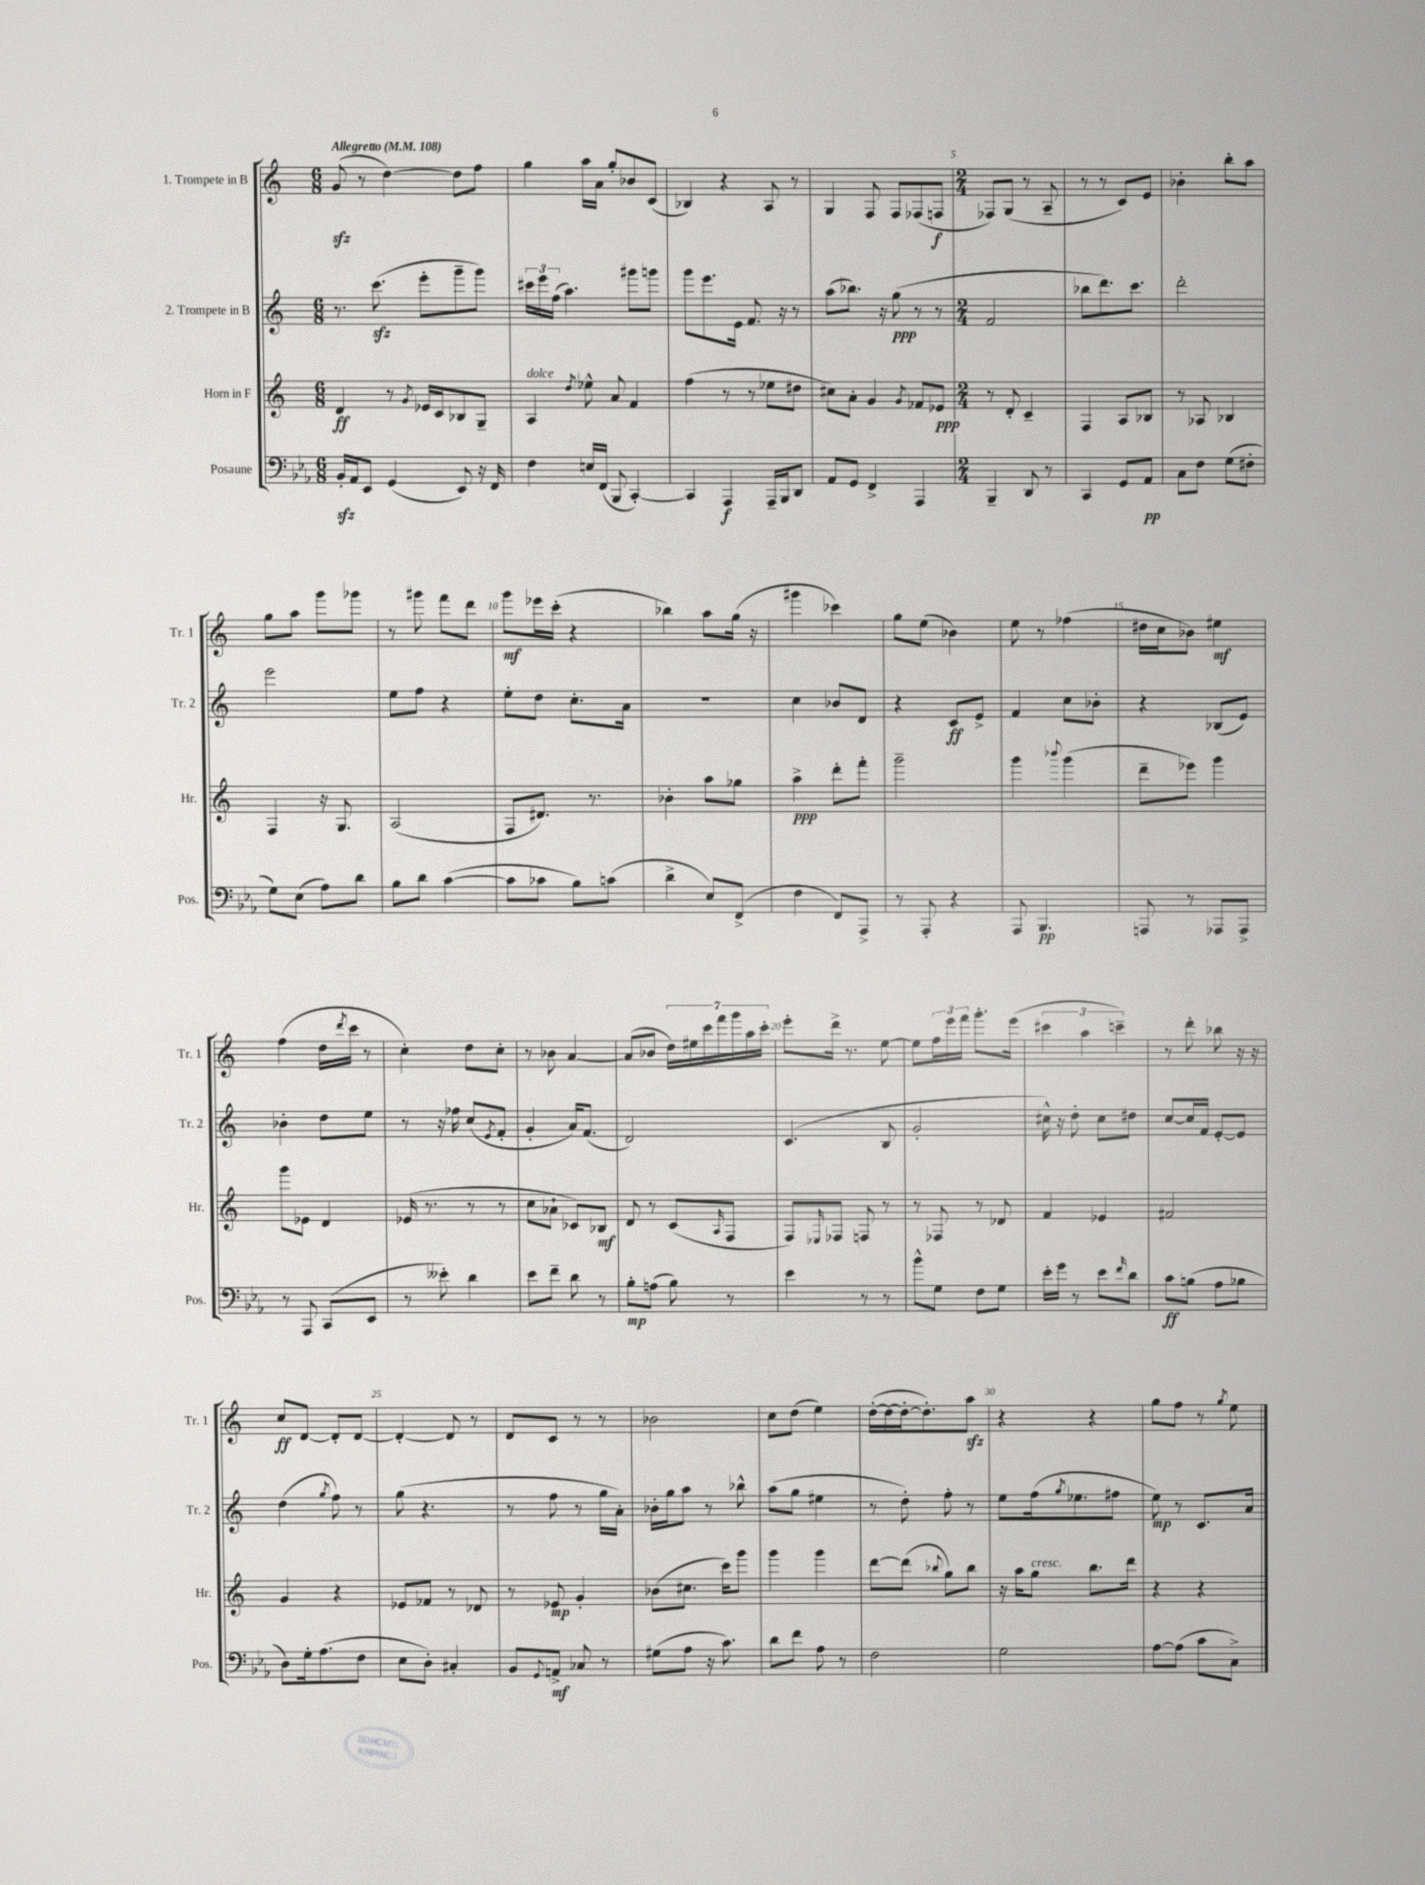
<<
\new StaffGroup <<
\new Staff = "s0" \with { instrumentName = "1. Trompete in B" shortInstrumentName = "Tr. 1" } {
    \clef treble \key c \major \numericTimeSignature \time 6/8 \tempo "Allegretto" 4 = 108
    g'8\sfz( r8 d''4~) d''8 f''8 |
    g''4 a''16 a'16 g''8-. bes'8 c'8( |
    bes4) r4 a8 r8 |
    g4 f8 f8 fes8( f8\f |
    \numericTimeSignature \time 2/4 fes8) g8( r8 a8-- |
    r8 r8 c'8) e'8 |
    bes'4-. b''8-. a''8 |
    g''8 a''8 g'''8 ges'''8 |
    r8 gis'''8 f'''8 d'''8 |
    g'''8\mf ees'''16 c'''16-.( r4 |
    bes''4) a''8 g''16( r16 |
    gis'''4 ces'''4) |
    g''8 e''8( bes'4) |
    e''8 r8 fes''4( |
    dis''16 c''16 bes'8) eis''4\mf |
    f''4( d''16 \acciaccatura { d'''8 } c'''16 r8 |
    c''4-.) d''8 c''8-. |
    r8 bes'8 a'4~ |
    a'8( bes'8 \tuplet 7/4 { d''16) eis''16 c'''16 f'''16 g'''16 a''16 c'''16-. } |
    e'''8-. d'''16-> r8. e''8~ |
    e''8 \tuplet 3/2 { f''16 e'''16 f'''16 } g'''8.-. e'''16( |
    \tuplet 3/2 { cis'''4 a''4 c'''4--) } |
    r8 d'''8-. bes''8 r16 r16 |
    c''8\ff d'8~ d'8-. d'8~ |
    d'4~-. d'8 r8 |
    d'8 c'8 r8 r8 |
    bes'2 |
    c''8 d''8( e''4) |
    d''16~-.( d''16~ d''16~-. d''8.-.) a''8\sfz |
    r4 r4 |
    g''8 f''8 r8 \acciaccatura { g''8 } e''8 \bar "|." |
}
\new Staff = "s1" \with { instrumentName = "2. Trompete in B" shortInstrumentName = "Tr. 2" } {
    \clef treble \key c \major \numericTimeSignature \time 6/8
    r8. c'''8.\sfz( e'''8-. g'''8-- g'''8) |
    \tuplet 3/2 { cis'''16 e'''16 f''16( } a''4.) gis'''8 g'''8 |
    g'''8 e'''8. e'16 f'8. r16 r8 |
    a''8( bes''8.) r16 g''8\ppp( r8 r8 |
    \numericTimeSignature \time 2/4 f'2 |
    bes''8 d'''8.) c'''8. |
    d'''2-. |
    e'''2 |
    e''8 f''8 r4 |
    e''8-. d''8 c''8.-. a'16 |
    r2 |
    c''4 bes'8 d'8 |
    r4 c'8\ff e'8-> |
    f'4 c''8 bes'8-. |
    r4 bes8( e'8) |
    bes'4-. d''8 e''8 |
    r8 r16 fes''16 c''8( \acciaccatura { e'8 } f'8-. |
    g'4-. a'16) f'8.( |
    d'2) |
    c'4.( b8 |
    g'2-. |
    cis''16-^) r16 d''8-. cis''8 dis''8 |
    c''8~ c''16 f'16 e'8~-. e'8 |
    d''4( \acciaccatura { g''8 } f''8) r8 |
    g''8( r4. |
    r8 f''8 r8 g''16 a'16-.) |
    bes'16-. g''16 a''8 r8 bes''8-^ |
    a''8( g''8 eis''4 |
    r8 d''8-.) f''8-. r8 |
    e''8 f''16( \acciaccatura { g''8 } ees''8. fis''8 |
    e''8\mp) r8 c'8. a'16 \bar "|." |
}
\new Staff = "s2" \with { instrumentName = "Horn in F" shortInstrumentName = "Hr." } {
    \clef treble \key c \major \numericTimeSignature \time 6/8
    d'4\ff r8 \acciaccatura { g'8 } ees'16 c'16 bes8 g8-- |
    a4^\markup { \italic "dolce" } \acciaccatura { d''8 } ees''8-^ a'8 f'4 |
    f''4( r8 r8 ees''8 dis''8 |
    cis''8) a'8-. g'4 \acciaccatura { g'8 } fes'8 ees'8\ppp |
    \numericTimeSignature \time 2/4 r8 d'8-. c'4-- |
    f4 a8 bes8 |
    r8 aes8 bes4 |
    f4 r16 g8. |
    a2( |
    f8 dis'8.) r8. |
    bes'4-. a''8 ges''8 |
    a''4->\ppp d'''8-. f'''8-. |
    g'''2-- |
    g'''4 \appoggiatura { bes'''8 } g'''4( |
    d'''8-- ees'''8) g'''4 |
    g'''8 ees'8 d'4 |
    ees'16( r8. r8 r8 |
    c''8 aes'8-! ces'8) bes8\mf |
    d'8 r8 c'8( \grace { a16 } f8 |
    f8) \grace { ees16 } fes8 f8 r8 |
    r8 fes8 r8 des'8 |
    f'4 ees'4 |
    fis'2 |
    g'4 r4 |
    ees'8 fes'8 r8 des'8 |
    r8 ees'8\mp g'4-. |
    bes'8( cis''8. c'''16) g'''8 |
    g'''4 g'''4 |
    d'''8~ d'''8( \appoggiatura { bes''8 } g''8) bes''8 |
    r16 a''16 g''8^\markup { \italic "cresc." } b''8. d'''16 |
    r4 r4 \bar "|." |
}
\new Staff = "s3" \with { instrumentName = "Posaune" shortInstrumentName = "Pos." } {
    \clef bass \key ees \major \numericTimeSignature \time 6/8
    bes,16-.\sfz aes,16 ees,8 g,4( ees,8) r16 f,16 |
    f4 e16 f,16( bes,,8 c,4~-.) |
    c,4 aes,,4\f aes,,16-- bes,,16 d,8 |
    aes,8 g,8 f,4-> aes,,4 |
    \numericTimeSignature \time 2/4 bes,,4-- d,8 r8 |
    c,4 g,8 aes,8\pp |
    c8 f8 g8( fis8-. |
    g8) ees8( aes8) d'8 |
    bes8 d'8 c'4~( |
    c'8 ces'8 bes8) c'8( |
    d'4-> ees8) f,8->( |
    f4 f,8) aes,,8-> |
    r8 aes,,8-. r4 |
    aes,,8 bes,,4.\pp |
    a,,8 r8 aes,,8 aes,,8-> |
    r8 aes,,8 c,8( ees,8 |
    r8 eeses'8-.) d'4 |
    ees'8 f'8-- d'8 r8 |
    bes8-.\mp a8( bes8) r8 |
    ees'4 r8 r8 |
    bes'8-^ g8 f8 g8 |
    ees'16-. g'16 r8 ees'8 \grace { f'16 } d'8 |
    c'8\ff b8( aes8 bes8 |
    d8) g16-. aes8.( f8 |
    ees8 d8-.) cis4-. |
    bes,8 \appoggiatura { g,8 } a,8->\mf ces8 r8 |
    gis8( aes8 r16 c'8.) |
    d'8 f'8 aes8 r8 |
    f2 |
    g2 |
    aes8~ aes8( c'8 c8->) \bar "|." |
}
>>
>>
\layout { \context { \Score \override BarNumber.break-visibility = ##(#f #t #t) barNumberVisibility = #(every-nth-bar-number-visible 5) } }
